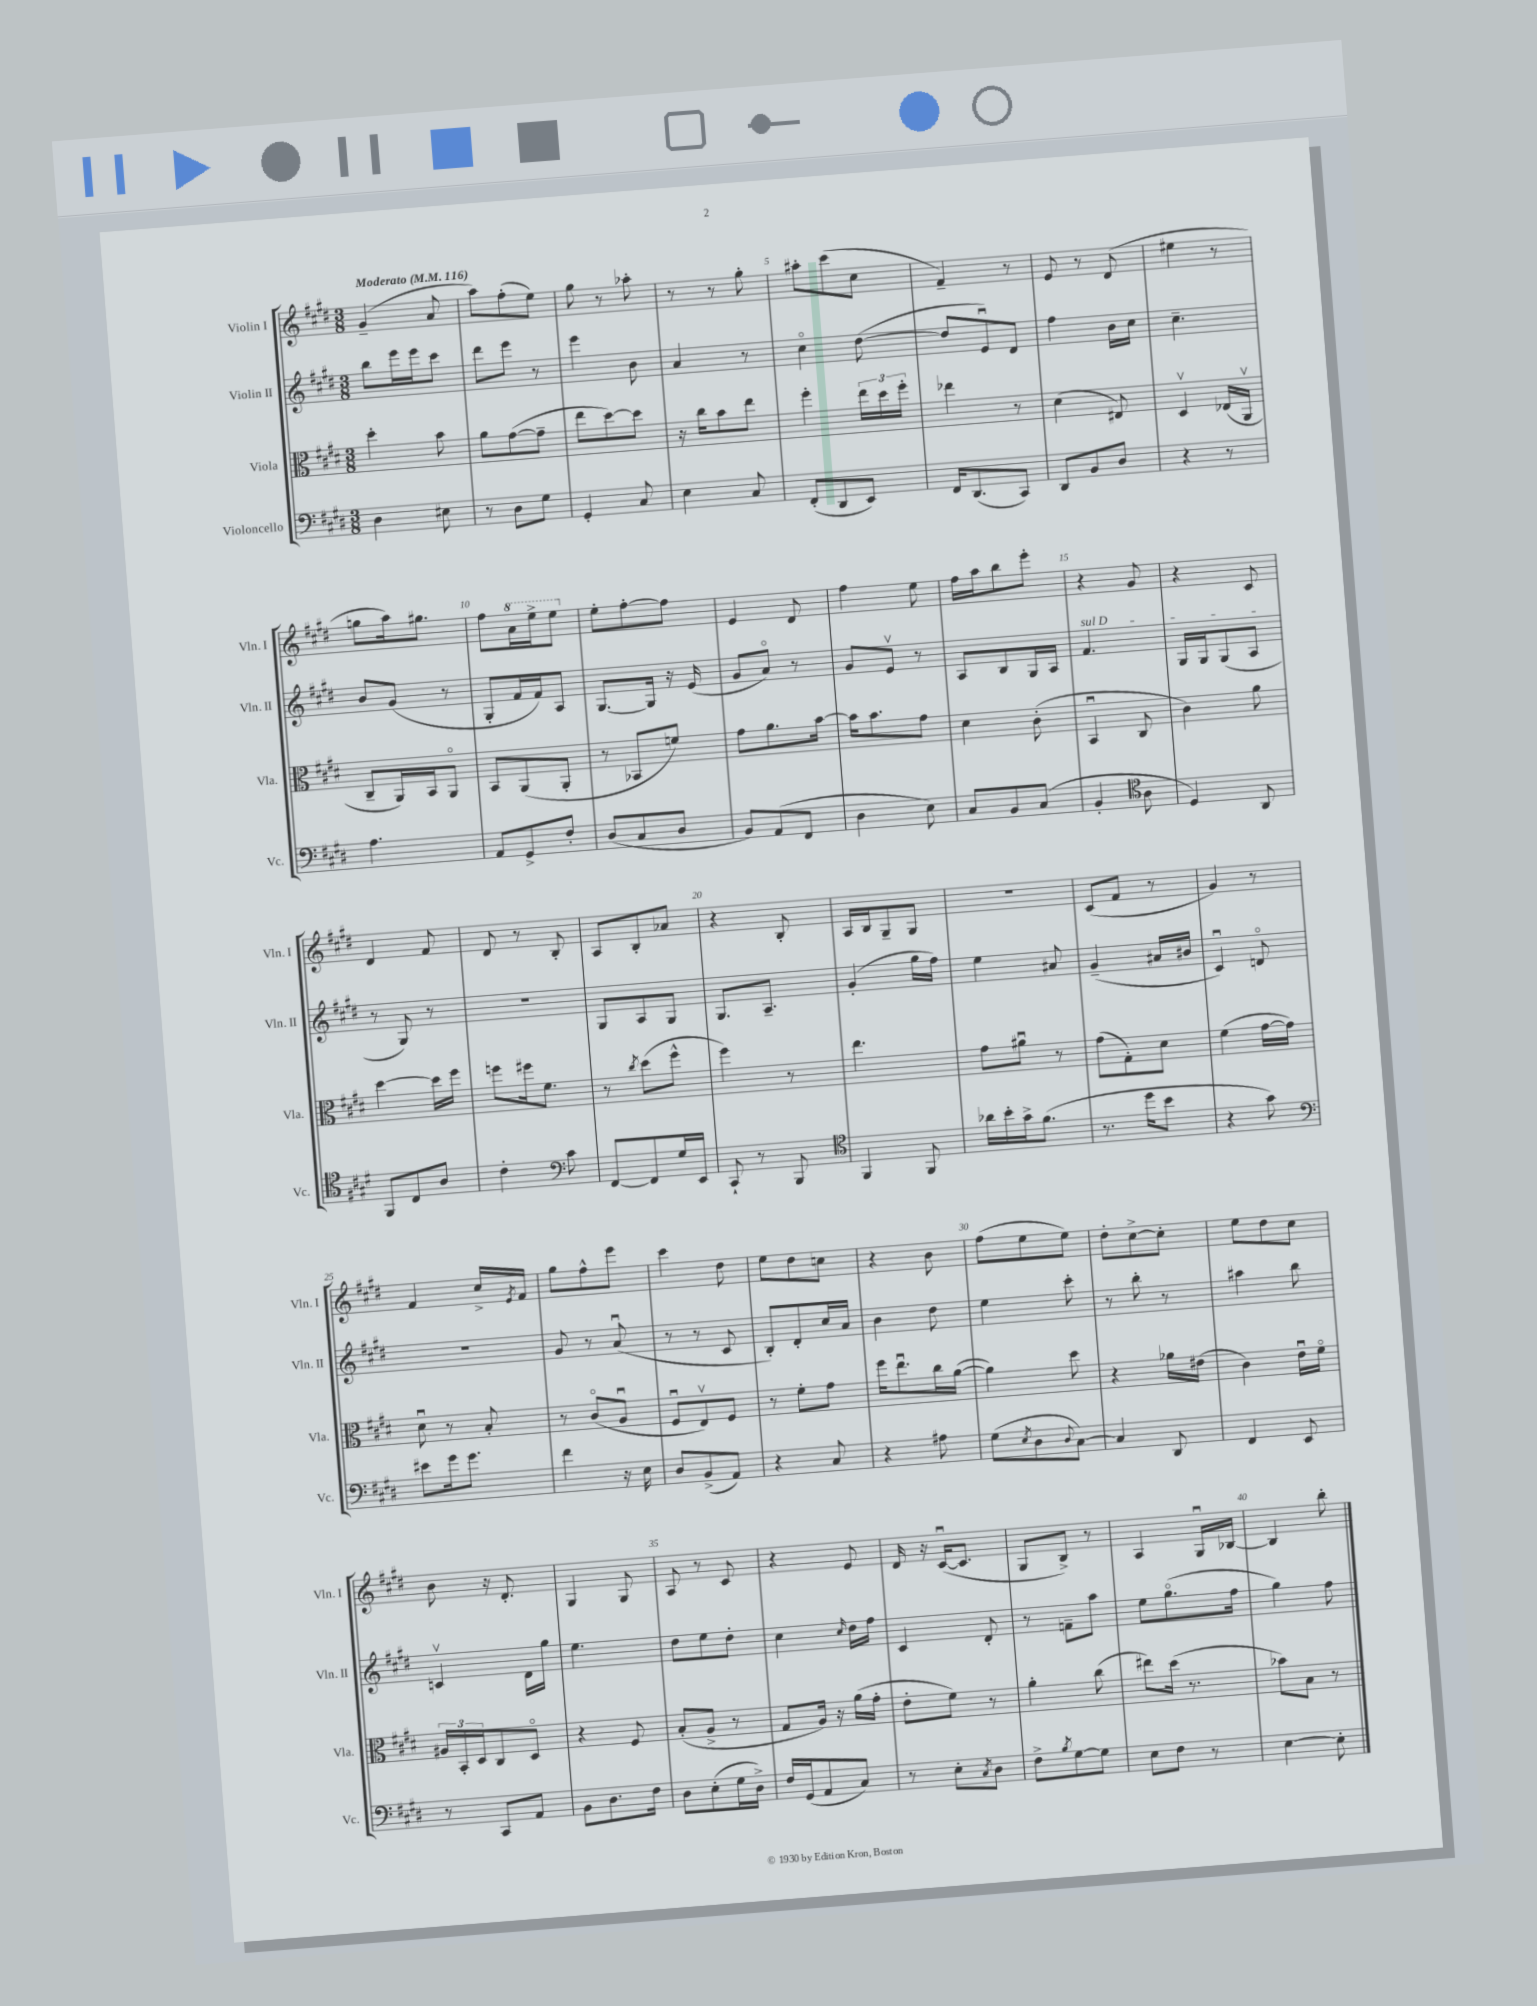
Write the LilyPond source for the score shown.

<<
\new StaffGroup <<
\new Staff = "s0" \with { instrumentName = "Violin I" shortInstrumentName = "Vln. I" } {
    \clef treble \key e \major \numericTimeSignature \time 3/8 \tempo "Moderato" 4 = 116
    gis'4--( a'8 |
    a''8) fis''8-.( e''8) |
    gis''8 r8 aes''8-. |
    r8 r8 gis''8-. |
    ais''8-. cis'''8( cis''8 |
    fis'4--) r8 |
    e'8 r8 dis'8( |
    eis''4 r8 |
    g''8 a''16) gis''8. |
    fis''8 \ottava #1 a''16 e'''16-> e'''8 \ottava #0 |
    e''8-. fis''8~-. fis''8 |
    e'4 dis'8 |
    fis''4 e''8 |
    fis''16 a''16 b''8 e'''8-. |
    r4 gis'8 |
    r4 cis'8 |
    dis'4 fis'8 |
    dis'8 r8 b8-. |
    a8 b8-. aes'8 |
    r4 b8-. |
    a16 b16 gis8-- gis8 |
    R4. |
    cis'8( fis'8 r8 |
    gis'4) r8 |
    fis'4 cis''16-> \acciaccatura { e'8 } fis'16 |
    gis''8 fis''8-^ e'''8 |
    cis'''4 dis''8 |
    e''8 dis''8 c''8 |
    r4 b'8 |
    fis''8( e''8 e''8) |
    dis''8-. cis''8~-> cis''8-. |
    e''8 dis''8 cis''8 |
    b'8 r16 dis'8.-. |
    gis4 gis8 |
    a8 r8 cis'8 |
    r4 e'8 |
    dis'16 r16 cis'16~\downbow( cis'8. |
    gis8 b8->) r8 |
    a4 gis16\downbow bes16~ |
    bes4 b''8-. \bar "|." |
}
\new Staff = "s1" \with { instrumentName = "Violin II" shortInstrumentName = "Vln. II" } {
    \clef treble \key e \major \numericTimeSignature \time 3/8
    b''8 e'''16 e'''16 cis'''8 |
    dis'''8 e'''8 r8 |
    e'''4 b'8 |
    a'4 r8 |
    cis''4\flageolet dis''8~( |
    dis''8 e'8\downbow) dis'8 |
    fis''4 b'16 cis''16 |
    cis''4.-- |
    b'8 gis'8( r8 |
    gis8-. fis'16 fis'16) a8 |
    gis8.~ gis16 r16 e'16( |
    gis'8 a'8\flageolet) r8 |
    gis'8 e'8\upbow r8 |
    a8 b8 gis16 a16 |
    \once \override TextSpanner.bound-details.left.text = \markup { \italic "sul D" } fis'4.\startTextSpan |
    gis16 gis16 gis8( a8\stopTextSpan |
    r8 gis8) r8 |
    R4. |
    gis8 a8 gis8 |
    gis8. a8.-- |
    gis'4-.( gis''16 fis''16) |
    e''4 ais'8 |
    gis'4--( ais'16 bis'16 |
    cis'4\downbow) d'8\flageolet |
    R4. |
    gis'8 r8 a'8\downbow( |
    r8 r8 cis'8 |
    b8-.) dis'8-. cis''16 a'16 |
    b'4 dis''8 |
    e''4 cis'''8-. |
    r8 b''8-. r8 |
    ais''4 b''8 |
    c'4\upbow dis'16 gis''16 |
    e''4. |
    dis''8 e''8 dis''8-. |
    cis''4 \grace { cis''16 } dis''16 fis''16 |
    cis'4 dis'8-. |
    r8 f'8-- a''8 |
    e''8 gis''8.\flageolet( fis''16 |
    gis''4) fis''8 \bar "|." |
}
\new Staff = "s2" \with { instrumentName = "Viola" shortInstrumentName = "Vla." } {
    \clef alto \key e \major \numericTimeSignature \time 3/8
    dis''4-. b'8 |
    a'8 gis'8~( gis'8-- |
    e''8 dis''8~) dis''8 |
    r16 cis''16 b'8 e''8 |
    fis''4-. \tuplet 3/2 { e''16 dis''16 fis''16-. } |
    ees''4 r8 |
    dis'4( eis8) |
    dis4\upbow ees16( a,16\upbow |
    cis8-- a,16) b,16 a,8\flageolet |
    b,8 a,8( a,8-. |
    r8 bes,8 f'8) |
    gis'8 a'8. b'16~ |
    b'16 b'8. gis'8 |
    dis'4 cis'8-.( |
    b,4\downbow cis8 |
    cis'4) a'8 |
    dis''4~ dis''16 fis''16 |
    f''8 fis''16 fis'8. |
    r8 \acciaccatura { cis''8 } dis''8( fis''8-^ |
    fis''4) r8 |
    e''4. |
    gis'8 ais'8\downbow r8 |
    gis'8( gis8-.) dis'8 |
    fis'4( gis'16~ gis'16) |
    dis'8\downbow r8 b8-. |
    r8 cis'8\flageolet( a8\downbow |
    fis8\downbow e8\upbow) fis8 |
    r8 fis'8-. gis'8 |
    fis''16 e''8.\downbow cis''16 a'16~( |
    a'4) dis''8 |
    r4 aes'16 eis'16( |
    cis'4) e'16\downbow fis'16\flageolet |
    \tuplet 3/2 { ais16 b,16-. dis16 } cis8 dis8\flageolet |
    r4 fis8 |
    b8-.( a8-> r8 |
    gis8 a16) r16 a'16( gis'16-. |
    e'8-. fis'8) r8 |
    a'4-. cis''8( |
    eis''8) dis''16( r8. |
    bes'8) b8 r8 \bar "|." |
}
\new Staff = "s3" \with { instrumentName = "Violoncello" shortInstrumentName = "Vc." } {
    \clef bass \key e \major \numericTimeSignature \time 3/8
    dis4 eis8 |
    r8 dis8 gis8 |
    gis,4-. cis8 |
    e4 cis8 |
    fis,8-.( dis,8 e,8) |
    fis,16 dis,8.( cis,8) |
    dis,8 b,8 dis8 |
    r4 r8 |
    a4. |
    a,8 gis,8-> fis8-. |
    dis8( cis8 dis8 |
    b,8) a,8( fis,8 |
    dis4 e8) |
    cis8 b,8 cis8( |
    b,4-. \clef tenor a8 |
    dis4) a,8 |
    fis,8 cis8 a8 |
    cis'4-. \clef bass cis'8 |
    fis,8~ fis,8 gis16 e,16 |
    cis,8-! r8 b,,8 |
    \clef tenor fis,4 fis,8 |
    aes'16 b'16-. gis'16-> fis'8.( |
    r8. dis''16 b'8 |
    r4 gis'8) |
    \clef bass eis'8 gis'16 gis'8. |
    fis'4 r16 e16 |
    dis8 b,8->( a,8) |
    r4 cis8 |
    r4 ais8 |
    gis8( \acciaccatura { e8 } dis8 \appoggiatura { dis8 } cis8~) |
    cis4 dis,8 |
    fis,4 e,8 |
    r8 cis,8 a,8 |
    b,8 dis8. fis16 |
    dis8 e8-.( gis16 dis16->) |
    fis16 gis,16( a,8 cis8) |
    r8 e8-. \acciaccatura { cis8 } dis8 |
    fis8-> \acciaccatura { b8 } gis8~ gis8 |
    e8 fis8 r8 |
    e4~ e8-. \bar "|." |
}
>>
>>
\layout { \context { \Score \override BarNumber.break-visibility = ##(#f #t #t) barNumberVisibility = #(every-nth-bar-number-visible 5) } }
